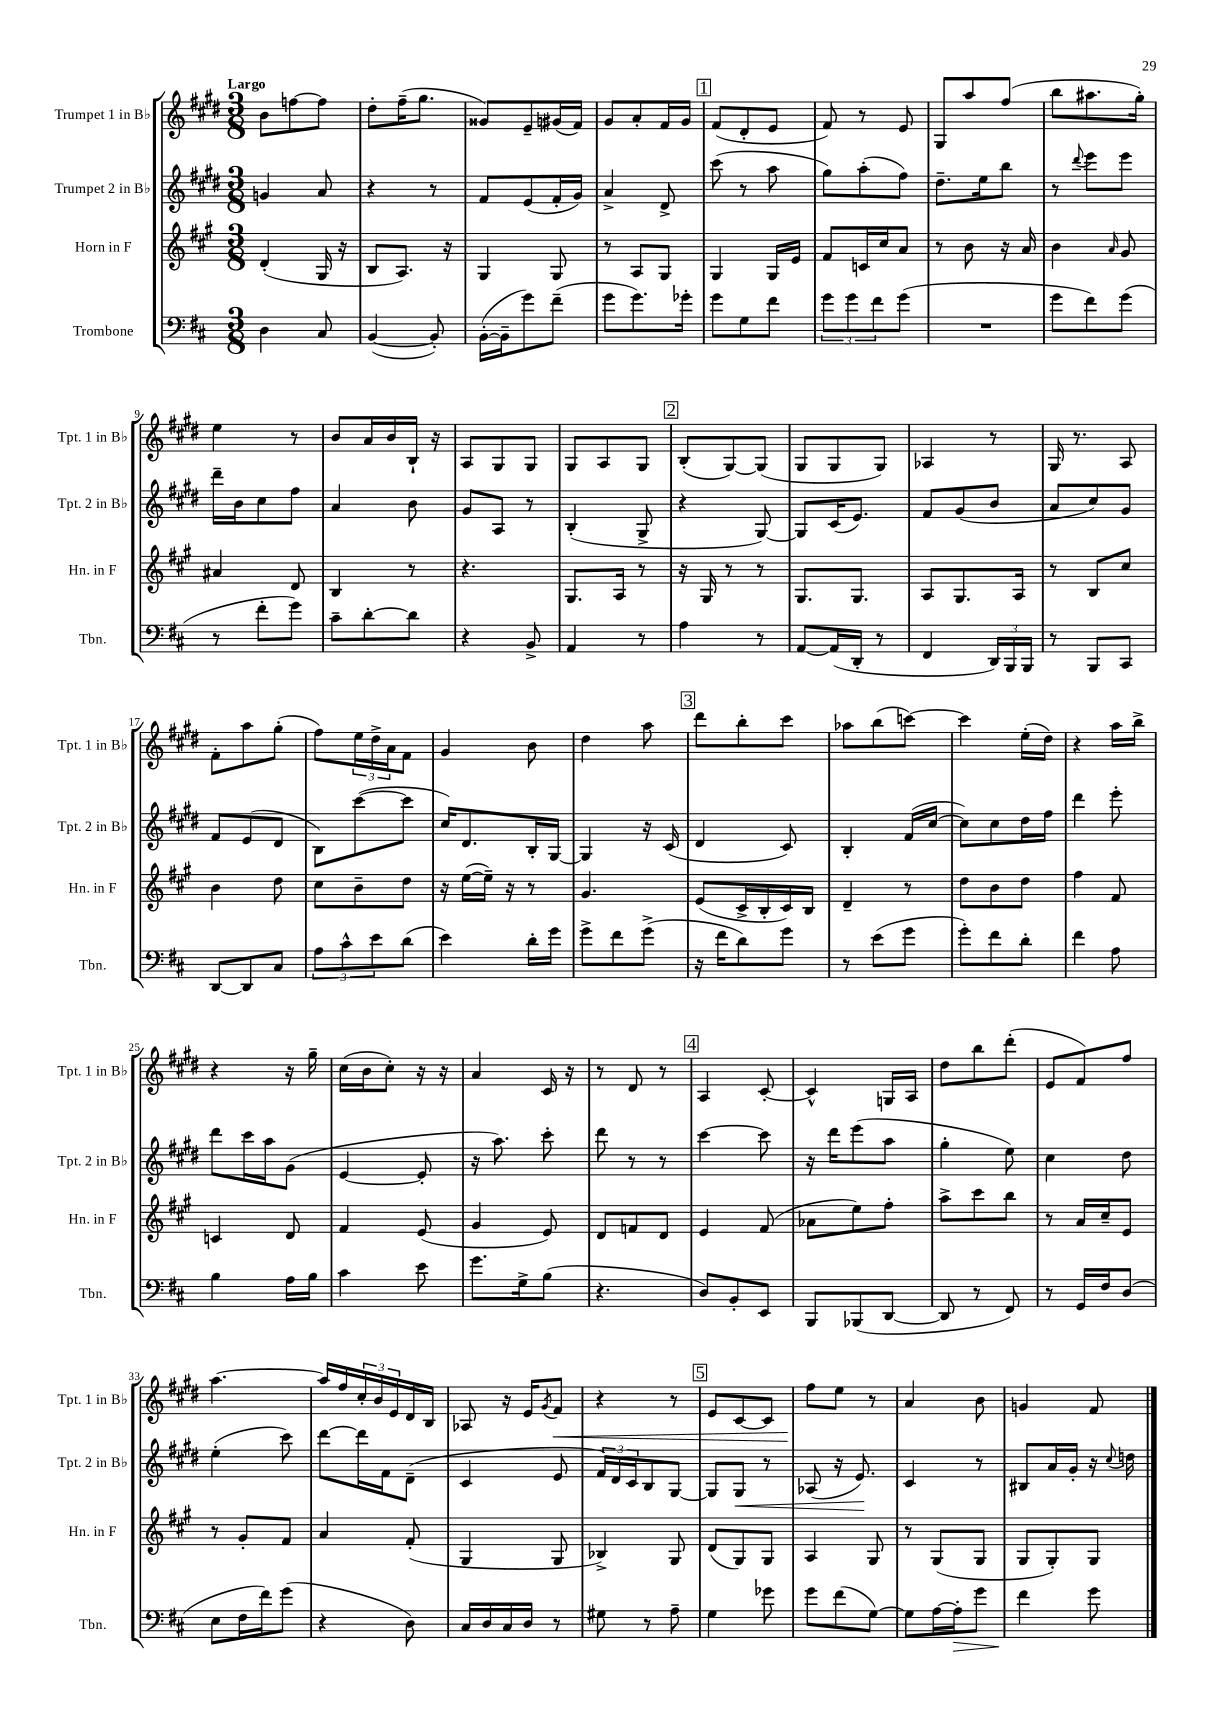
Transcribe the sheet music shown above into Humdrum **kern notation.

**kern	**kern	**kern	**kern
*staff4	*staff3	*staff2	*staff1
*clefF4	*clefG2	*clefG2	*clefG2
*k[f#c#]	*k[f#c#g#]	*k[f#c#g#d#]	*k[f#c#g#d#]
*M3/8	*M3/8	*M3/8	*M3/8
4D	(4d'	4g	8b
.	.	.	[8ff
8C#	16G#	8a	8ff]
.	16r	.	.
=	=	=	=
([4BB	8B	4r	8dd#'
.	8.A)	.	(16ff#~
.	.	.	8.gg#
8BB'])	.	8r	.
.	16r	.	.
=	=	=	=
([16BB'	4G#	8f#	8g##)
16BB~]	.	.	.
8g)	.	(8e	8e~
(8f#~	8G#	16f#'	(16g#
.	.	16g#)	16f#)
=	=	=	=
8g	8r	4a^	8g#
8.g)	8A	.	8a'
.	8G#	8d#^	16f#
16g-'	.	.	16g#
=	=	=	=
8g	4G#	(8ccc#	(8f#
8G	.	8r	8d#'
8f#	16G#	8aa	8e
.	16e	.	.
=	=	=	=
12g	8f#	8gg#)	8f#)
12g	.	.	.
.	16c	(8aa'	8r
12f#	.	.	.
.	16cc#	.	.
(8g	8a	8ff#)	8e
=	=	=	=
4.r	8r	8.dd#~	8G#
.	8b	.	8aa
.	.	16ee	.
.	16r	8bb	(8ff#
.	16a	.	.
=	=	=	=
8g	4b	8r	8bb
.	.	8qqddd#	.
8f#)	.	8eee	8.aa#
.	16qqa	.	.
(8g	8g#	8eee	.
.	.	.	16gg#')
=	=	=	=
8r	4a#	16ddd#~	4ee
.	.	16b	.
8f#'	.	8cc#	.
8g)	8d	8ff#	8r
=	=	=	=
8c#~	4B	4a	8b
[8d'	.	.	16a
.	.	.	16b
8d]	8r	8b	16B`
.	.	.	16r
=	=	=	=
4r	4.r	8g#	8A
.	.	8A	8G#
8BB^	.	8r	8G#
=	=	=	=
4AA	8.G#	(4B'	8G#
.	.	.	8A
.	16A	.	.
8r	8r	8G#^	8G#
=	=	=	=
4A	16r	4r	(8B'
.	16G#	.	.
.	8r	.	[8G#)
8r	8r	[8G#)	(8G#]
=	=	=	=
[8AA	8.G#	8G#]	8G#
(16AA]	.	(16c#	8G#
16DD'	8.G#	8.e)	.
8r	.	.	8G#)
=	=	=	=
4FF#	8A	8f#	4A-
.	8.G#	(8g#	.
24DD)	.	8b	8r
24BBB	.	.	.
.	16A	.	.
24BBB	.	.	.
=	=	=	=
8r	8r	8a	16G#
.	.	.	8.r
8BBB	8B	8cc#)	.
8CC#	8cc#	8g#	8A
=	=	=	=
[8DD	4b	8f#	8f#'
8DD]	.	(8e	8aa
8C#	8dd	8d#	(8gg#'
=	=	=	=
12A	8cc#	8B)	8ff#)
12c#^^	.	.	.
.	8b~	([8ccc#	24ee
12e	.	.	24dd#^
.	.	.	24a
(8d	8dd	8ccc#]	8f#
=	=	=	=
4e)	16r	16cc#)	4g#
.	([16ee	8.d#	.
.	16ee~])	.	.
.	16r	.	.
16d'	8r	16B'	8b
16g	.	[16G#	.
=	=	=	=
8g^	4.g#	4G#]	4dd#
8f#	.	.	.
(8g^	.	16r	8aa
.	.	(16c#	.
=	=	=	=
16r	(8e	4d#	8ddd#
16f#	.	.	.
8d)	16c#^	.	8bb'
.	16B'	.	.
8g	16c#)	8c#)	8ccc#
.	16B	.	.
=	=	=	=
8r	4d~	4B'	8aa-
(8e	.	.	(8bb
8g	8r	(16f#	[8ccc)
.	.	[16cc#	.
=	=	=	=
8g')	8dd	8cc#])	4ccc]
8f#	8b	8cc#	.
8d'	8dd	16dd#	(16ee'
.	.	16ff#	16dd#)
=	=	=	=
4f#	4ff#	4ddd#	4r
8A	8f#	8eee'	16aa
.	.	.	16bb^
=	=	=	=
4B	4c	8ddd#	4r
.	.	16ccc#	.
.	.	16aa	.
16A	8d	(8g#	16r
16B	.	.	16gg#~
=	=	=	=
4c#	4f#	[4e	(16cc#
.	.	.	16b
.	.	.	8cc#')
8e	(8e	8e']	16r
.	.	.	16r
=	=	=	=
8.g	4g#	16r	4a
.	.	8.aa)	.
16G^	.	.	.
(8B	8e)	8ccc#'	16c#
.	.	.	16r
=	=	=	=
4.r	8d	8ddd#	8r
.	8f	8r	8d#
.	8d	8r	8r
=	=	=	=
8D)	4e	[4ccc#	4A
8BB'	.	.	.
8EE	(8f#	8ccc#]	[8c#'
=	=	=	=
8BBB	8a-	16r	4c#^^]
.	.	16ddd#	.
(8BBB-	8ee)	(8eee	.
[8DD	8ff#'	8aa	16G
.	.	.	16A
=	=	=	=
8DD]	8aa^	4gg#'	8dd#
8r	8ccc#	.	8bb
8FF#)	8bb	8ee)	(8ddd#'
=	=	=	=
8r	8r	4cc#	8e
16GG	16a	.	8f#)
16F#	16cc#~	.	.
(8D	8e	8dd#	8ff#
=	=	=	=
8E	8r	(4ee'	[4.aa
16F#	8g#'	.	.
16f#)	.	.	.
(8g	8f#	8ccc#)	.
=	=	=	=
4r	4a	[8ddd#	16aa]
.	.	.	16ff#
.	.	16ddd#]	24cc#'
.	.	.	24b
.	.	16f#	.
.	.	.	24e
8D)	(8f#'	(8d#~	16d#
.	.	.	16B
=	=	=	=
16C#	4G#	4c#	8A-
16D	.	.	.
16C#	.	.	16r
16D	.	.	16e
.	.	.	8qg#
8r	8G#	8e	8f#
=	=	=	=
8G#	4B-^)	24f#)	4r
.	.	24d#	.
.	.	24c#	.
8r	.	8B	.
8A~	8G#	[8G#	8r
=	=	=	=
4G	(8d	8G#]	8e
.	8G#)	8G#	[8c#
8g-	8G#	8r	8c#]
=	=	=	=
8g	4A	(8A-	8ff#
(8f#	.	16r	8ee
.	.	8.e)	.
[8G)	8G#	.	8r
=	=	=	=
8G]	8r	4c#	4a
[16A	(8G#	.	.
16A']	.	.	.
8g	8G#	8r	8b
=	=	=	=
4f#	8G#	8B#	4g
.	8G#')	16a	.
.	.	16g#'	.
8g	8G#	16r	8f#
.	.	8qqcc#	.
.	.	16dd	.
==	==	==	==
*-	*-	*-	*-
